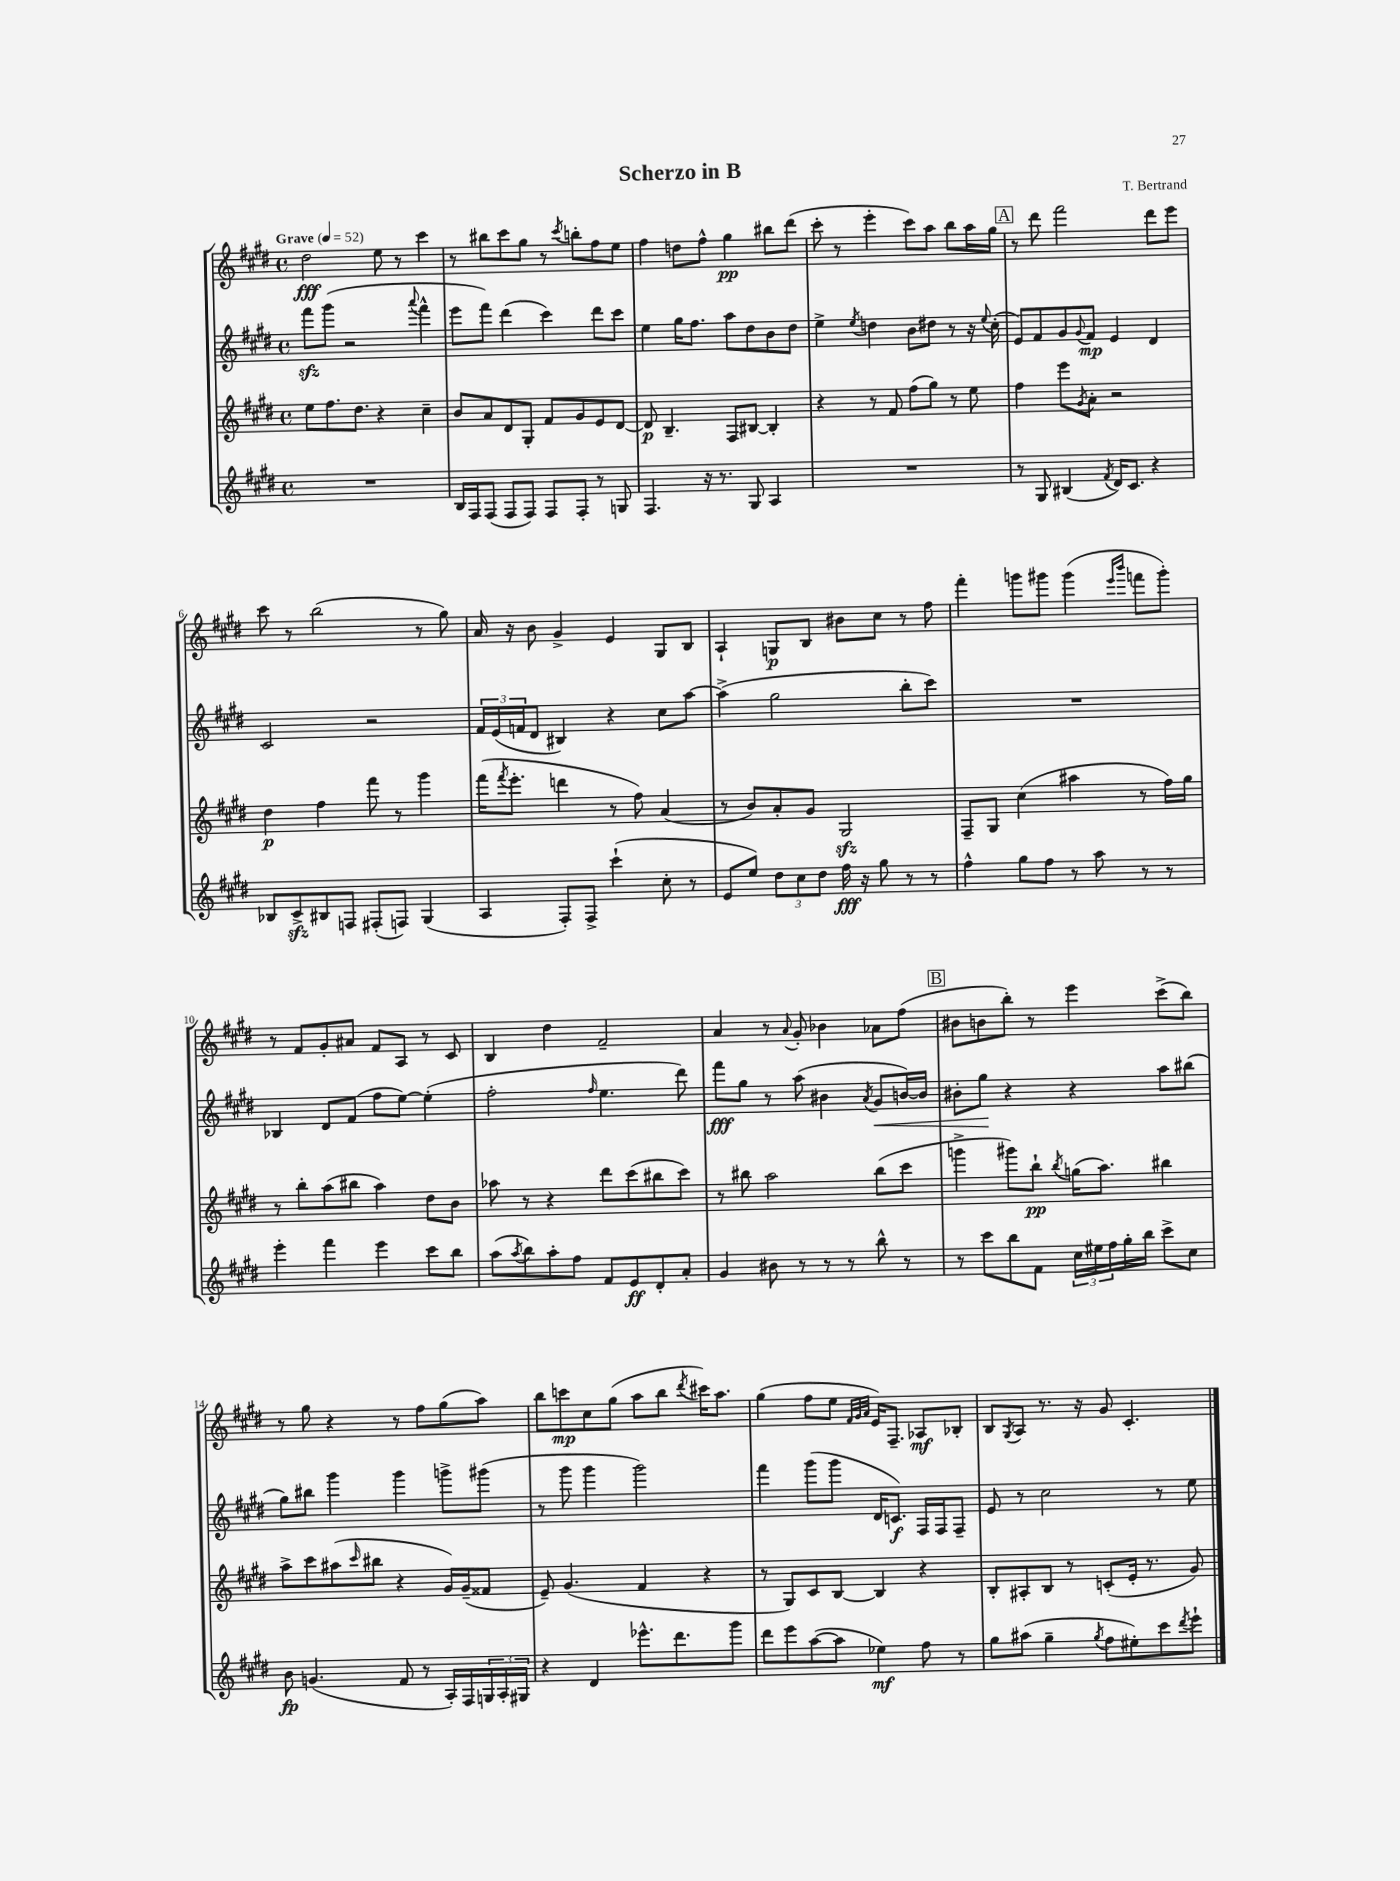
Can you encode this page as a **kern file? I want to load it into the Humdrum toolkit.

**kern	**kern	**kern	**kern
*staff4	*staff3	*staff2	*staff1
*clefG2	*clefG2	*clefG2	*clefG2
*k[f#c#g#d#]	*k[f#c#g#d#]	*k[f#c#g#d#]	*k[f#c#g#d#]
*M4/4	*M4/4	*M4/4	*M4/4
*met(c)	*met(c)	*met(c)	*met(c)
*MM52	*MM52	*MM52	*MM52
1r	8ee	8fff#	2dd#
.	8.ff#	(8ggg#	.
.	.	2r	.
.	8.dd#	.	.
.	4r	.	8ee
.	.	.	8r
.	.	8qqaaa	.
.	4cc#~	4fff#^^	4ccc#
=	=	=	=
16B	8b	8eee	8r
16F#	.	.	.
(8F#	8a	8fff#)	8bb#
8F#	8d#	(4ddd#	8ccc#
8F#)	8G#'	.	8gg#
8F#	8f#	4ccc#)	8r
.	.	.	8qccc#
8F#'	8g#	.	8bb'
8r	8e	8ddd#	8ff#
8G	[8d#	8ccc#	8ee
=	=	=	=
4.F#	8d#]	4ee	4ff#
.	4.B~	.	.
.	.	16gg#	8dd
.	.	8.ff#	.
16r	.	.	8ff#^^
8.r	.	.	.
.	8F#	8aa	4gg#
8G#	[8B#	8dd#	.
4A	4B#']	8b	8bb#
.	.	8dd#	(8ddd#
=	=	=	=
1r	4r	4ee^	8ccc#'
.	.	.	8r
.	.	8qee	.
.	8r	4dd	4eee'
.	8f#	.	.
.	(8ff#	8b	8ccc#)
.	8gg#)	8dd#	8aa
.	8r	8r	8bb
.	8ee	16r	16aa
.	.	8qqee	.
.	.	(16cc#'	16gg#
=	=	=	=
8r	4ff#	8e)	8r
8G#	.	8f#	8ddd#
(4B#	8eee	8g#	2fff#
.	8qg#	8qqg#	.
.	8a'	8f#	.
8qf#	.	.	.
16d#)	2r	4e	.
8.c#	.	.	.
4r	.	4d#	8ddd#
.	.	.	8eee
=	=	=	=
8B-	4dd#	2c#	8ccc#
8c#^	.	.	8r
8B#	4ff#	.	(2bb
8F	.	.	.
(8F#'	8fff#	2r	.
8F)	8r	.	.
(4G#	4ggg#	.	8r
.	.	.	8gg#)
=	=	=	=
4A	(16fff#	24f#	16a
.	.	(24e	.
.	8qfff#	.	.
.	8.eee'	.	16r
.	.	24f	.
.	.	8d#	8b
8F#')	4ddd	4B#)	4g#^
8F#^	.	.	.
(4ccc#`	8r	4r	4e
.	8ff#)	.	.
8cc#'	(4a	8cc#	8G#
8r	.	[8aa	8B
=	=	=	=
8e	8r	(4aa^]	4A`
8ee)	8b)	.	.
12dd#	8a'	2gg#	8G
12cc#	.	.	.
.	8g#	.	8B
12dd#	.	.	.
16ff#	2G#	.	8b#
16r	.	.	.
8gg#	.	.	8cc#
8r	.	8bb'	8r
8r	.	8ccc#)	8ff#
=	=	=	=
4ff#^^	8F#~	1r	4fff#'
.	8G#	.	.
8gg#	(4cc#	.	8ggg
8ff#	.	.	8ggg#
8r	4aa#	.	(4ggg#
8aa	.	.	.
.	.	.	16qqeee
.	.	.	16qqbbb
8r	8r	.	8fff
8r	16ff#)	.	8ggg#')
.	16gg#	.	.
=	=	=	=
4eee'	8r	4B-	8r
.	8bb'	.	8f#
4fff#	(8aa	8d#	8g#'
.	8bb#	(8f#	8a#
4eee	4aa)	8ff#	8f#
.	.	[8ee)	8A
8ccc#	8dd#	(4ee']	8r
8bb	8b	.	8c#
=	=	=	=
(8aa	8aa-	2ff#'	4B
8qaa	.	.	.
8bb)	8r	.	.
8aa'	4r	.	4dd#
8ff#	.	.	.
.	.	16qqff#	.
8f#	8ddd#	4.ee	2f#~
8e	(8ccc#	.	.
8d#'	8bb#	.	.
8a'	8ccc#)	8ddd#)	.
=	=	=	=
4g#	8r	8fff#	4a
.	8bb#	8gg#	.
8b#	2aa	8r	8r
.	.	.	8qqa
8r	.	(8aa	8g#'
8r	.	4b#	4b-
8r	.	.	.
.	.	8qa	.
8bb^^	(8bb#	8g#	8a-
8r	8ccc#	[16b)	(8ff#
.	.	16b]	.
=	=	=	=
8r	4ggg^	8b#'	8b#
8ccc#	.	8gg#	8b
8bb	8ggg#)	4r	8bb')
8f#	8bb`	.	8r
.	8qbb	.	.
24cc#	(16gg	4r	4eee
24ee#	.	.	.
.	8.aa)	.	.
24ff#	.	.	.
16gg#'	.	.	.
16bb	.	.	.
8ccc#^	4bb#	8aa	(8ccc#^
8cc#	.	(8bb#	8bb)
=	=	=	=
8b	8aa^	8gg#)	8r
(4.g	8ccc#	8bb#	8gg#
.	(8aa#	4ggg#	4r
.	16qqccc#	.	.
.	8bb#	.	.
8f#	4r	4ggg#	8r
8r	.	.	8ff#
16A')	16g#)	8ggg^	(8gg#
16F#	(16g#~	.	.
24G	8f##	(8ggg#	8aa)
24A'	.	.	.
24G#	.	.	.
=	=	=	=
4r	8e~)	8r	8bb
.	(4.g#	8ggg#	8ccc
4d#	.	4ggg#	8cc#
.	.	.	(8gg#
8.eee-^^	4f#	2ggg#)	8aa
.	.	.	8bb
8.ddd#	.	.	.
.	.	.	8qddd#
.	4r	.	16ccc#)
.	.	.	8.aa
8ggg#	.	.	.
=	=	=	=
8ddd#	8r	4fff#	(4gg#
8eee	8G#)	.	.
([8aa	8c#	(8ggg#	8ff#
8aa]	[8B	8ggg#	8ee
.	.	.	32qqf#
.	.	.	32qqg#
.	.	.	32qqa
4ee-)	4B]	16d#	16e)
.	.	8.c)	8.F#~
8ff#	4r	16F#	8A-
.	.	16F#	.
8r	.	8F#~	8B-'
=	=	=	=
8gg#	8B'	8e	8B
.	.	.	8qG#
(8aa#	8A#'	8r	8A
4gg#~	8B	2cc#	8.r
.	8r	.	.
.	.	.	16r
8qgg#	.	.	.
8ff#	(8c'	.	8g#
8ee#')	16e'	.	4.c#'
.	8.r	.	.
8ccc#	.	8r	.
8qddd#	.	.	.
8eee`	8g#)	8ee	.
==	==	==	==
*-	*-	*-	*-
